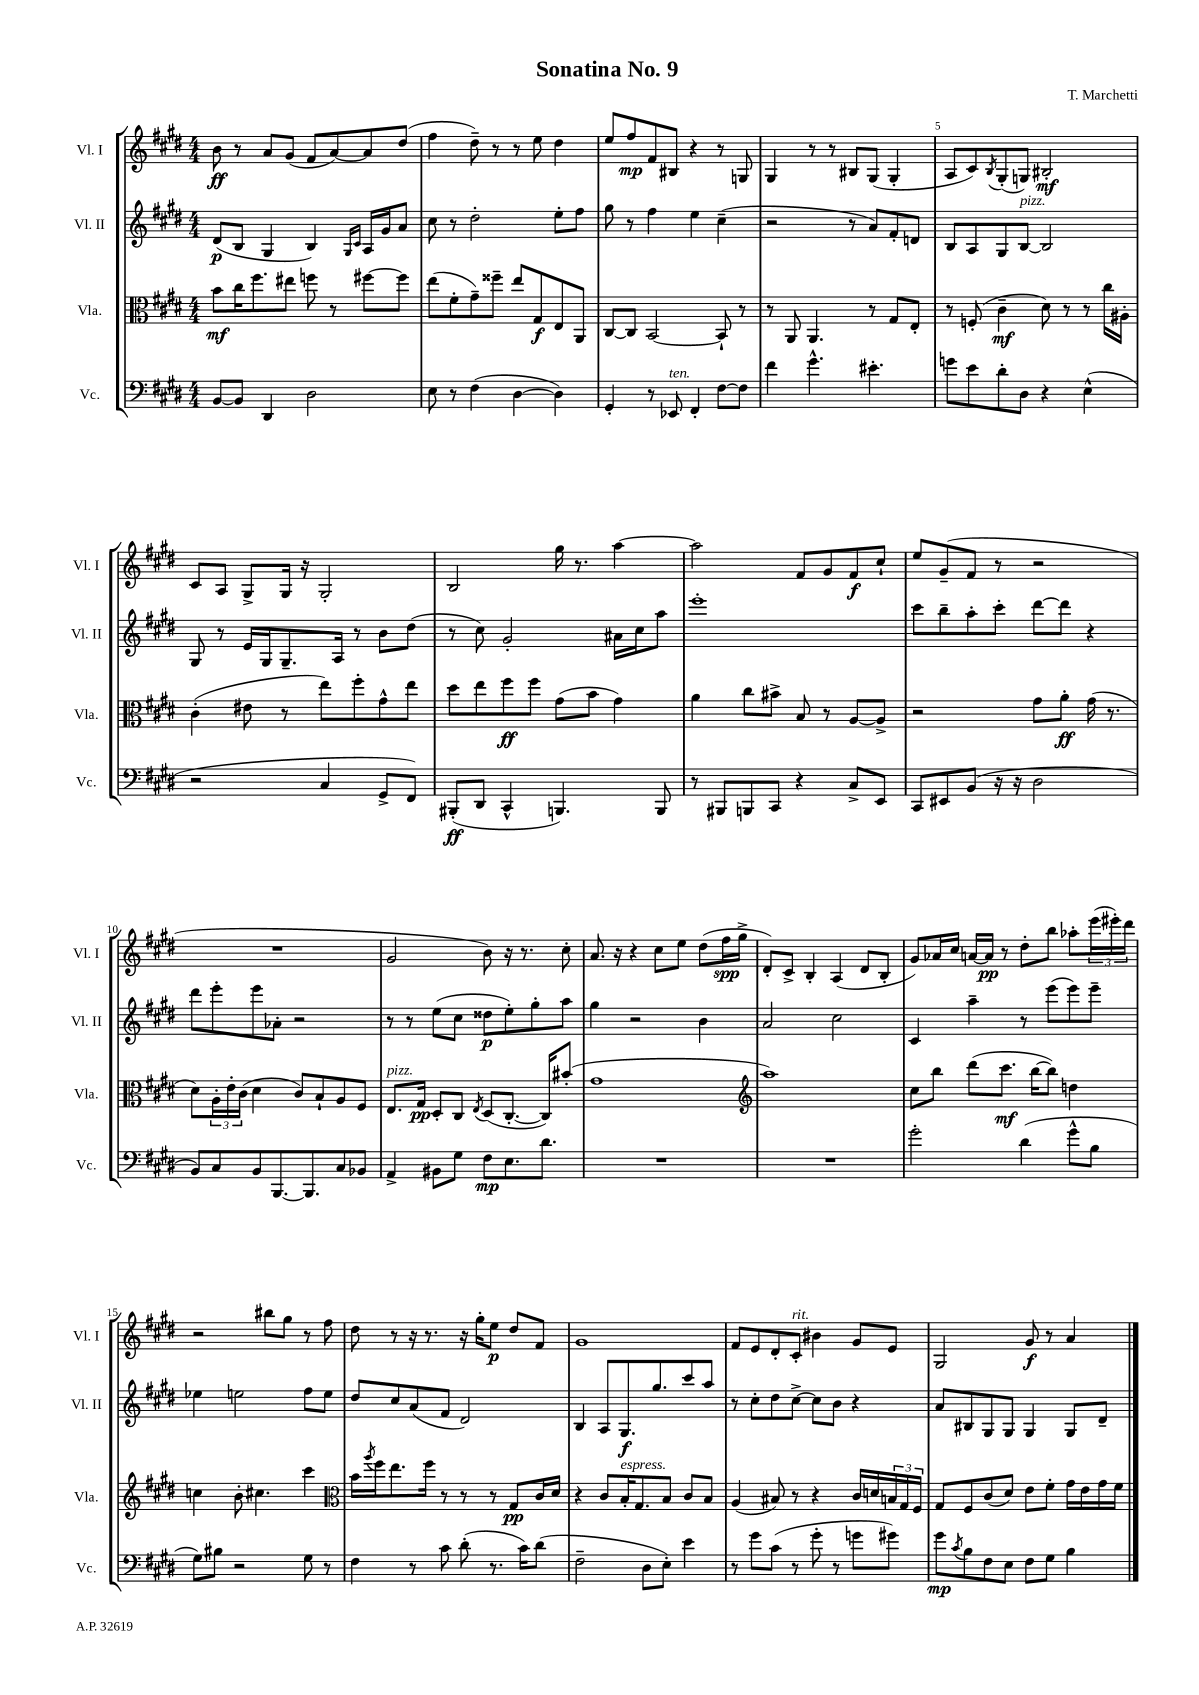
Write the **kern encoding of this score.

**kern	**kern	**kern	**kern
*staff4	*staff3	*staff2	*staff1
*clefF4	*clefC3	*clefG2	*clefG2
*k[f#c#g#d#]	*k[f#c#g#d#]	*k[f#c#g#d#]	*k[f#c#g#d#]
*M4/4	*M4/4	*M4/4	*M4/4
[8BB	8b	(8d#	8b
8BB]	16cc#	8B	8r
.	8.ff#	.	.
4DD#	.	4G#	8a
.	8ee#	.	(8g#
2D#	8ff	4B)	8f#
.	8r	.	[8a)
.	.	16qqG#	.
.	.	16qqc#	.
.	[8ff#	16A	8a]
.	.	16g#	.
.	8ff#]	8a	(8dd#
=	=	=	=
8E	(8ee	8cc#	4ff#
8r	8f#'	8r	.
(4F#	8g#~)	2dd#'	8dd#~)
.	8ff##~	.	8r
[4D#	8ee	.	8r
.	8G#	.	8ee
4D#])	8E	8ee'	4dd#
.	8AA	8ff#	.
=	=	=	=
4GG#'	[8C#	8gg#	8ee
.	8C#]	8r	8ff#
8r	[2BB	4ff#	8f#
8EE-	.	.	8B#
4FF#'	.	4ee	4r
[8F#	8BB`]	(4cc#~	8r
8F#]	8r	.	8G
=	=	=	=
4f#	8r	2r	4G#
.	8AA	.	.
4.g#^^	4.AA	.	8r
.	.	.	8r
.	.	8r	8B#
4.e#'	8r	8a)	(8G#
.	8G#	8f#'	4G#'
.	8E'	8d	.
=	=	=	=
8g	8r	8B	8A
8e	(8F'	8A	8c#)
.	.	.	8qB
8d#'	4c#~	8G#	(8G#'
8D#	.	[8B	8G)
4r	8d#)	2B]	2B#'
.	8r	.	.
(4E^^	8r	.	.
.	16cc#	.	.
.	16A#'	.	.
=	=	=	=
2r	(4c#'	8G#	8c#
.	.	8r	8A
.	8e#	16e	8G#^
.	.	16G#	.
.	8r	8.G#~	16G#
.	.	.	16r
4C#	8ee)	.	2G#'
.	.	16A	.
.	8ff#'	8r	.
8GG#^	8g#^^	8b	.
8FF#)	8ee	(8dd#	.
=	=	=	=
(8BBB#'	8dd#	8r	2B
8DD#	8ee	8cc#)	.
4CC#^^	8ff#	2g#'	.
.	8ff#	.	.
4.BBB)	(8g#	.	16gg#
.	.	.	8.r
.	8b	.	.
.	4g#)	16a#	[4aa
.	.	16cc#	.
8BBB	.	8aa	.
=	=	=	=
8r	4a	1eee'	2aa]
8BBB#	.	.	.
8BBB	8cc#	.	.
8CC#	8b#^	.	.
4r	8B	.	8f#
.	8r	.	8g#
8C#^	[8A	.	8f#
8EE	8A^]	.	8cc#`
=	=	=	=
8CC#	2r	8ccc#	8ee
8EE#	.	8bb~	(8g#~
(8BB	.	8aa'	8f#
16r	.	8ccc#'	8r
16r	.	.	.
2D#	8g#	[8ddd#	2r
.	8a'	8ddd#]	.
.	(16g#	4r	.
.	8.r	.	.
=	=	=	=
8BB)	8d#)	8ddd#	1r
8C#	24A'	8eee'	.
.	24e'	.	.
.	(24c#	.	.
8BB	4d#	8eee	.
[8.BBB	.	8a-'	.
.	8c#)	2r	.
8.BBB]	.	.	.
.	8B`	.	.
8C#	8A	.	.
8BB-	8F#	.	.
=	=	=	=
4AA^	8.E	8r	2g#
.	.	8r	.
.	16G#	.	.
8BB#	8D#'	(8ee	.
8G#	8C#	8cc#	.
.	8qE	.	.
8F#	(8D#	8dd##	8b)
8.E	[8.C#'	8ee')	16r
.	.	.	8.r
.	.	8gg#'	.
8.d#	16C#])	.	.
.	(8b#'	8aa	8cc#'
=	=	=	=
1r	1g#	4gg#	8.a
.	.	.	16r
.	.	2r	4r
.	.	.	8cc#
.	.	.	8ee
.	.	4b	(8dd#
.	.	.	16ff#
.	.	.	16gg#^
=	=	=	=
*	*clefG2	*	*
1r	1aa)	2a	8d#')
.	.	.	8c#^
.	.	.	4B'
.	.	2cc#	(4A
.	.	.	8d#
.	.	.	8B'
=	=	=	=
2g#'	8cc#	4c#	8g#)
.	8bb	.	16a-
.	.	.	16cc#
.	(8ddd#	4aa~	[16a
.	.	.	16a]
.	8.ccc#	.	8r
(4d#	.	8r	8dd#'
.	[16bb	.	.
.	8bb])	(8eee	8bb
8g#^^	4dd	8eee)	8aa-'
8B	.	8eee~	(24eee
.	.	.	24eee#')
.	.	.	24ddd#
=	=	=	=
8G#)	4cc	4ee-	2r
8B#	.	.	.
2r	8b'	2ee	.
.	4.cc#	.	.
.	.	.	8bb#
.	.	.	8gg#
8G#	4ccc#	8ff#	8r
8r	.	8ee	8ff#
=	=	=	=
*	*clefC3	*	*
4F#	16b	8dd#	8dd#
.	8qaa	.	.
.	16ff#	.	.
.	8.ee	8cc#	8r
8r	.	(8a	16r
.	16ff#	.	8.r
8c#	8r	8f#	.
(8d#'	8r	2d#)	16r
.	.	.	16gg#'
8.r	8r	.	8ee
.	8G#	.	8dd#
16c#)	.	.	.
(8d#	16c#	.	8f#
.	16d#	.	.
=	=	=	=
2F#~	4r	4B	1g#
.	8c#	8A	.
.	16B'	8.G#	.
.	8.G#	.	.
8D#	.	.	.
.	.	8.gg#	.
8E')	8B	.	.
4e	8c#	8ccc#	.
.	8B	8aa	.
=	=	=	=
8r	(4A	8r	8f#
8g#	.	8cc#'	8e
(8c#	8B#)	8dd#	8d#'
8r	8r	[8cc#^	8c#'
8g#'	4r	8cc#]	4b#
8r	.	8b	.
8g	16c#	4r	8g#
.	16d	.	.
8g#)	24B	.	8e
.	24G#	.	.
.	24F#	.	.
=	=	=	=
8g#	8G#	8a	2G#
8qc#	.	.	.
8B	8F#	8B#	.
8F#	(8c#	8G#	.
8E	8d#)	8G#	.
8F#	8e	4G#	8g#
8G#	8f#'	.	8r
4B	16g#	8G#	4a
.	16e	.	.
.	16g#	8d#~	.
.	16f#	.	.
==	==	==	==
*-	*-	*-	*-
